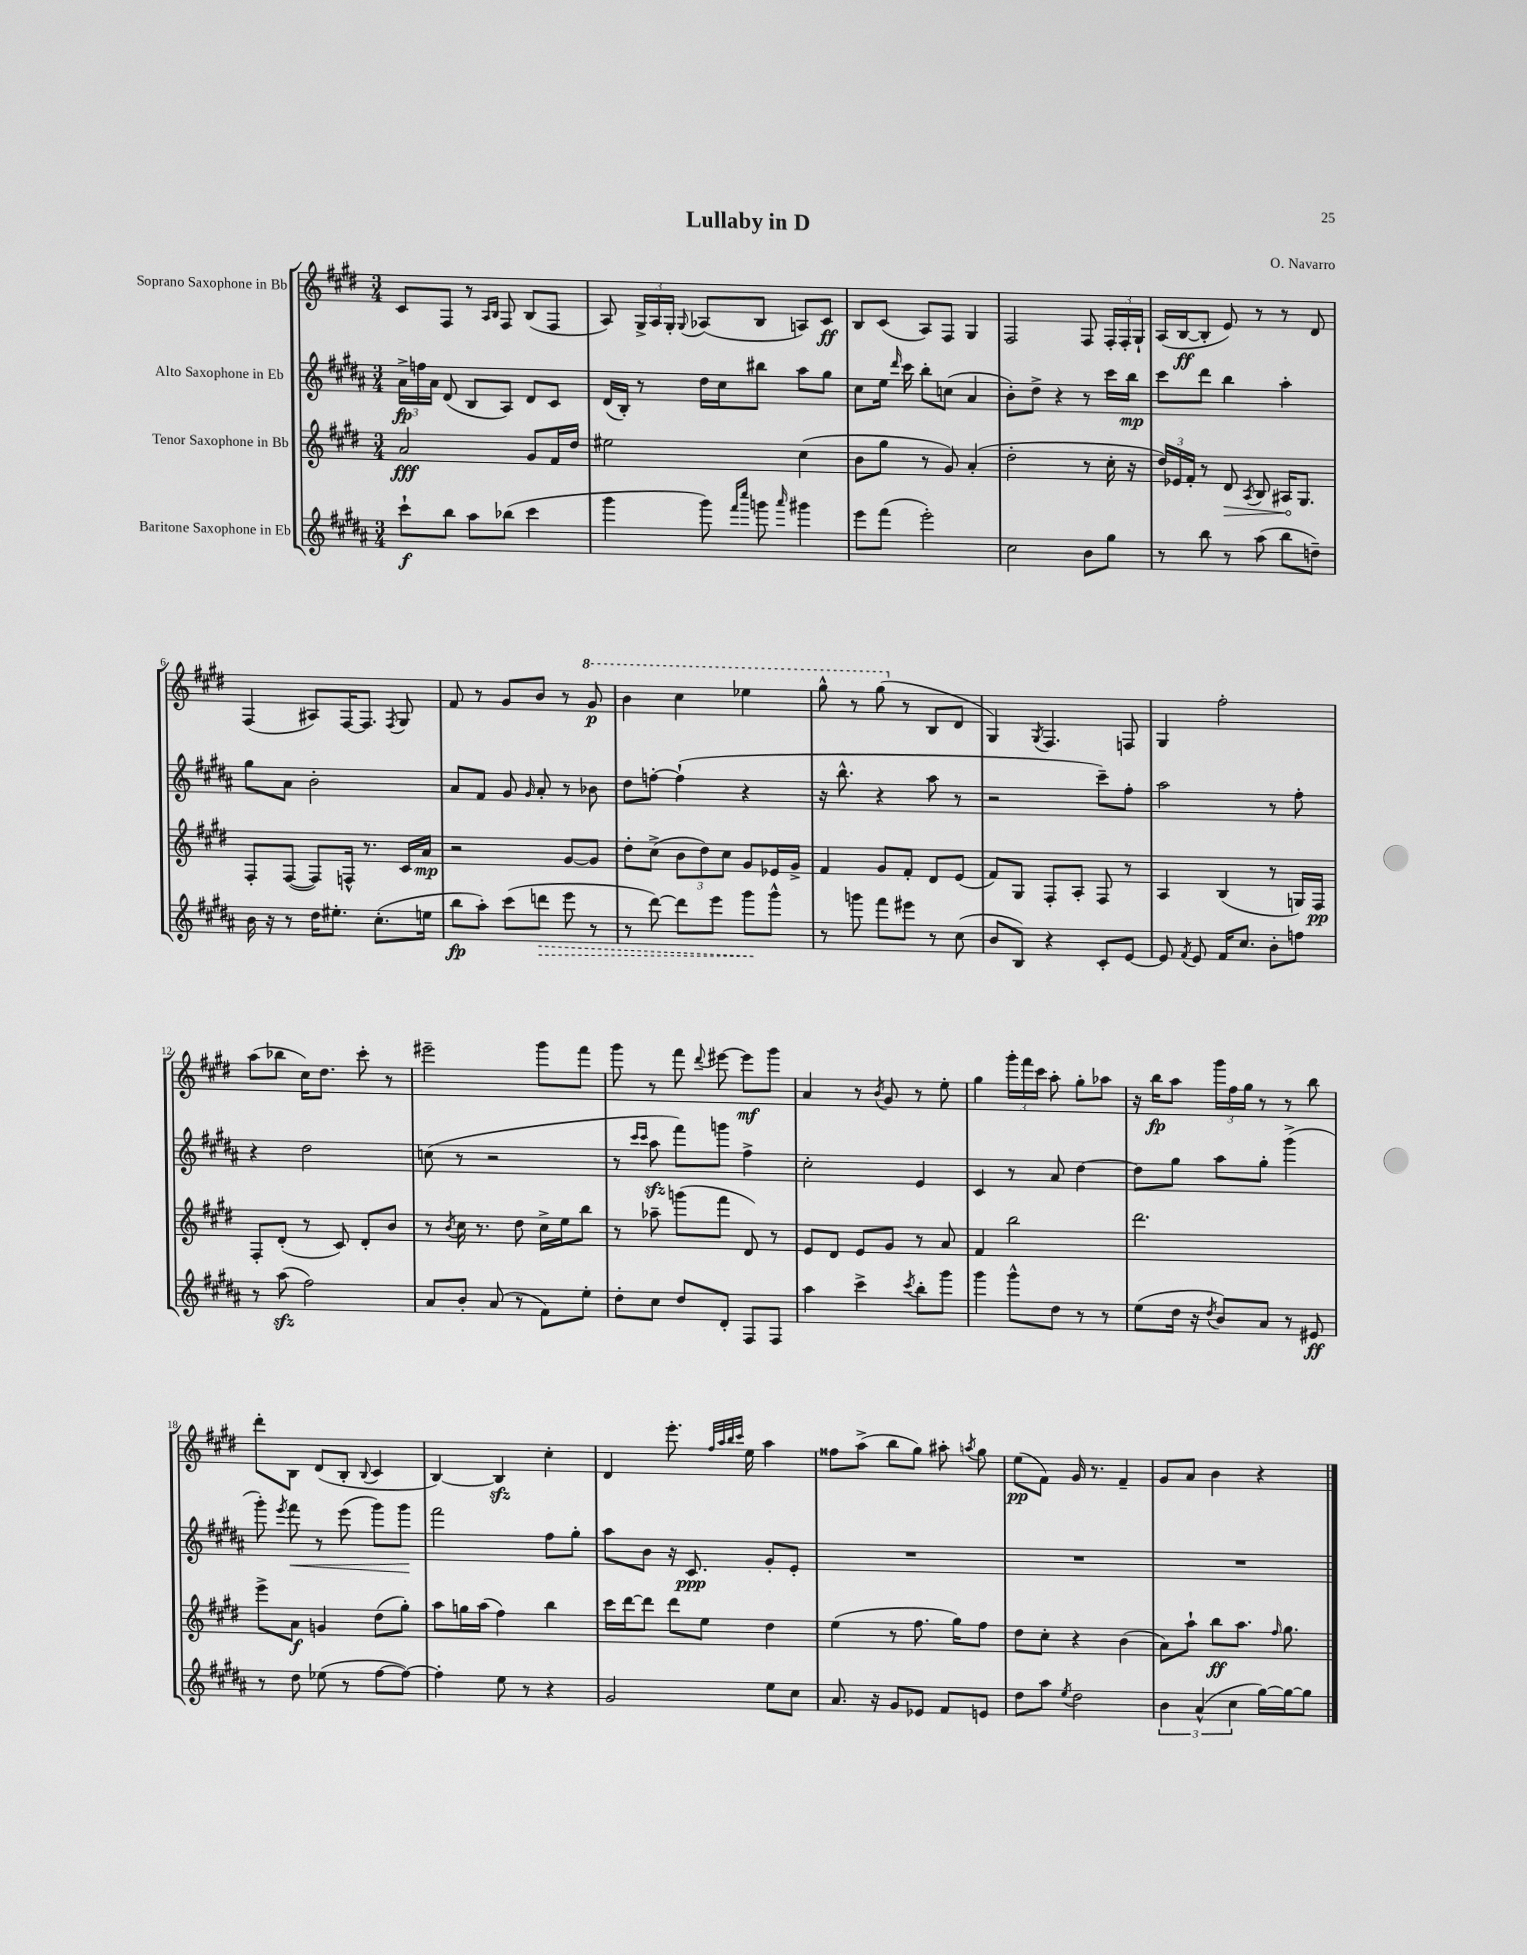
\header { title = "Lullaby in D" composer = "O. Navarro" }
<<
\new StaffGroup <<
\new Staff = "s0" \with { instrumentName = "Soprano Saxophone in Bb" } {
    \clef treble \key e \major \numericTimeSignature \time 3/4
    \autoBeamOff cis'8[ fis8] r8 \grace { a16[ b16] } fis8 b8[( fis8] |
    a8) \tuplet 3/2 { gis16[-> a16 gis16]-. } \appoggiatura { gis8 } aes8[( b8] a8[) cis'8]\ff |
    b8[ cis'8]( a8[) fis8] gis4 |
    fis2 fis8 \tuplet 3/2 { fis16[-. fis16-. gis16]-! } |
    a16[( b16~\ff b8]-. e'8) r8 r8 dis'8 |
    fis4( ais8[) fis16~ fis8.] \acciaccatura { fis8 } gis8 |
    fis'8 r8 gis'8[ b'8] r8 \ottava #1 gis''8\p |
    b''4 cis'''4 ees'''4 |
    gis'''8-^ r8 gis'''8( \ottava #0 r8 b8[ dis'8] |
    gis4) \acciaccatura { gis8 } fis4. f8 |
    gis4 fis''2-. |
    a''8[( bes''8] cis''16[) dis''8.] cis'''8-. r8 |
    eis'''2-- gis'''8[ fis'''8] |
    gis'''8 r8 fis'''8 \appoggiatura { dis'''8 } eis'''8~ eis'''8[\mf gis'''8] |
    a'4 r8 \acciaccatura { b'8 } gis'8 r8 e''8-. |
    gis''4 \tuplet 3/2 { gis'''16[-. fis'''16 cis'''16] } a''8-. gis''8[-. aes''8] |
    r16 b''16[\fp a''8] \tuplet 3/2 { gis'''16[ fis''16 gis''16] } r8 r8 b''8 |
    dis'''8[-. b8] dis'8[( b8]-. \appoggiatura { b8 } cis'4 |
    b4~) b4\sfz cis''4-. |
    dis'4 e'''8.-. \grace { fis''32[ a''32 b''32 cis'''32] } e''16 a''4 |
    fisis''8[ a''8]->( b''8[ gis''8]) ais''8-. \acciaccatura { a''8 } gis''8 |
    e''8[\pp( fis'8]) gis'16 r8. fis'4-- |
    gis'8[ a'8] b'4 r4 \bar "|." |
}
\new Staff = "s1" \with { instrumentName = "Alto Saxophone in Eb" } {
    \clef treble \key b \major \numericTimeSignature \time 3/4
    \autoBeamOff \tuplet 3/2 { ais'16[->\fp f''16 ais'16] } dis'8( b8[ ais8]) dis'8[ cis'8] |
    dis'16[( b16]-.) r8 dis''16[ cis''16 bis''8] ais''8[ gis''8] |
    cis''8[ e''16] \grace { dis'''16 } cis'''16 b''8[-. c''8]( ais'4 |
    b'8[-.) dis''8]-> r4 r8 cis'''16[ b''16]\mp |
    cis'''8[ dis'''8] b''4 ais''4-. |
    gis''8[ ais'8] b'2-. |
    ais'8[ fis'8] gis'8 \grace { gis'16 } ais'8-. r8 bes'8 |
    dis''8[ f''8]~-. f''4-!( r4 |
    r16 b''8.-^ r4 ais''8 r8 |
    r2 cis'''8[--) fis''8]-. |
    ais''2 r8 fis''8-. |
    r4 dis''2 |
    c''8( r8 r2 |
    r8 \grace { cis'''16[ cis'''16] } ais''8\sfz fis'''8[) g'''8] fis''4-> |
    cis''2-. e'4 |
    cis'4 r8 ais'8 dis''4~ |
    dis''8[ gis''8] ais''8[ gis''8]-. gis'''4->( |
    gis'''8-.) \acciaccatura { e'''8 } fis'''8\< r8 e'''8( gis'''8[) gis'''8]\! |
    fis'''2 fis''8[ gis''8]-. |
    ais''8[ b'8] r16 cis'8.\ppp gis'8[-. e'8]-. |
    R2. |
    R2. |
    R2. \bar "|." |
}
\new Staff = "s2" \with { instrumentName = "Tenor Saxophone in Bb" } {
    \clef treble \key e \major \numericTimeSignature \time 3/4
    \autoBeamOff a'2\fff gis'8[ fis'16 dis''16] |
    eis''2 cis''4( |
    b'8[ gis''8] r8 gis'8) a'4-.( |
    dis''2-. r8 cis''16-. r16 |
    \tuplet 3/2 { dis''16[) ees'16 fis'16]-. } r8 \once \override Hairpin.circled-tip = ##t dis'8\> \acciaccatura { a8 } b8 ais16[\! gis8.] |
    fis8[-. fis8]~( fis8[) f16]-^ r8. cis'16[ a'16]\mp |
    r2 gis'8[~ gis'8] |
    dis''8[-. cis''8]->( \tuplet 3/2 { b'8[ dis''8) cis''8] } gis'8[ ees'16 gis'16]-> |
    fis'4 gis'8[ fis'8]-. dis'8[ e'8]( |
    fis'8[) gis8] fis8[-. a8]-. fis8 r8 |
    a4 b4( r8 g16[) fis16]\pp |
    fis8[-. dis'8]-.( r8 cis'8) dis'8[-. b'8] |
    r8 \acciaccatura { b'8 } cis''16 r8. dis''8 cis''16[-> e''16 b''8] |
    r8 aes''8-- g'''8[( fis'''8] dis'8) r8 |
    e'8[ dis'8] e'8[ gis'8] r8 a'8 |
    fis'4 b''2 |
    dis'''2. |
    e'''8[-> a'8]\f g'4 dis''8[( gis''8]-.) |
    a''8[ g''16 a''16]( fis''4) b''4 |
    cis'''16[ dis'''16~ dis'''8] dis'''8[ e''8] dis''4 |
    e''4( r8 fis''8. gis''16[) fis''8] |
    dis''8[ cis''8]-. r4 b'4( |
    a'8[) a''8]-! b''8[\ff a''8.] \grace { fis''16 } gis''8. \bar "|." |
}
\new Staff = "s3" \with { instrumentName = "Baritone Saxophone in Eb" } {
    \clef treble \key b \major \numericTimeSignature \time 3/4
    \autoBeamOff cis'''8[-!\f b''8] ais''8[ bes''8]( cis'''4 |
    gis'''4 gis'''8) \grace { fis'''16[ cis''''16] } g'''8 \grace { ais'''16 } gis'''4 |
    e'''8[ fis'''8]( e'''2-.) |
    cis''2 b'8[ gis''8] |
    r8 b''8 r8 ais''8( b''8[ d''8]--) |
    b'16 r16 r8 dis''16[ eis''8.]-. cis''8.[-.( e''16] |
    b''8[\fp ais''8]-.) cis'''8[( \once \override Hairpin.style = #'dashed-line d'''8]\> e'''8 r8 |
    r8 dis'''8~) dis'''8[ e'''8] gis'''8[\! gis'''8]-^ |
    r8 g'''8 fis'''8[ eis'''8] r8 cis''8( |
    b'8[ b8]) r4 cis'8[-. e'8]~ |
    e'8 \acciaccatura { fis'8 } e'8 fis'16[ cis''8.] b'8[-. f''8] |
    r8 ais''8\sfz( fis''2) |
    ais'8[ b'8]-. ais'8( r8 fis'8[) e''8]-. |
    dis''8[-. cis''8] dis''8[ dis'8]-. fis8[ fis8] |
    ais''4 cis'''4-> \acciaccatura { cis'''8 } b''8[-. gis'''8] |
    gis'''4 gis'''8[-^ dis''8] r8 r8 |
    e''8[( dis''16] r16 \acciaccatura { dis''8 } b'8[) ais'8] r8 eis'8\ff |
    r8 dis''8 ees''8( r8 fis''8[~ fis''8]~) |
    fis''4-. e''8 r8 r4 |
    gis'2 e''8[ cis''8] |
    ais'8. r16 gis'8[ ees'8] fis'8[ e'8] |
    dis''8[ ais''8] \acciaccatura { e''8 } dis''2 |
    \tuplet 3/2 { b'4 ais'4-^( cis''4 } gis''16[~) gis''16~ gis''8] \bar "|." |
}
>>
>>
